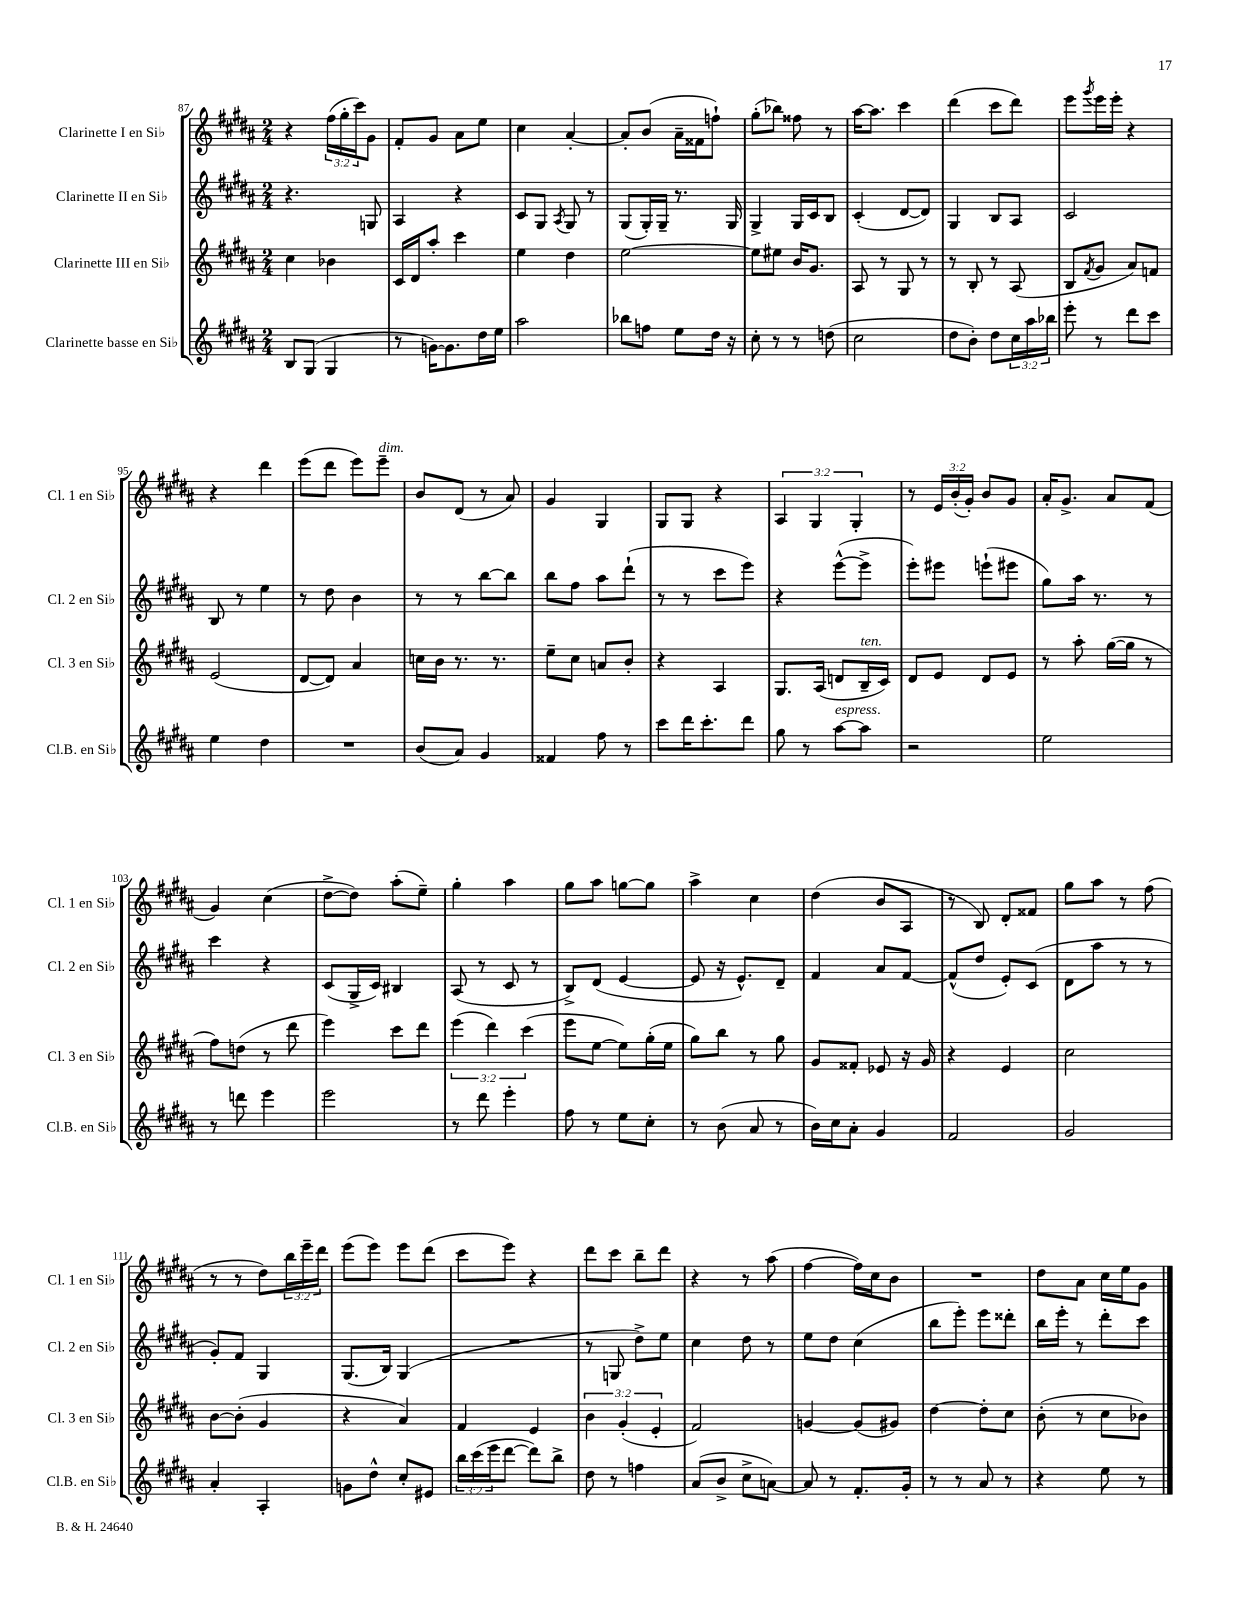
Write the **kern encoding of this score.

**kern	**kern	**kern	**kern
*part4	*part3	*part2	*part1
*staff4	*staff3	*staff2	*staff1
*I"Clarinette basse en Si♭	*I"Clarinette III en Si♭	*I"Clarinette II en Si♭	*I"Clarinette I en Si♭
*I'Cl.B. en Si♭	*I'Cl. 3 en Si♭	*I'Cl. 2 en Si♭	*I'Cl. 1 en Si♭
*clefG2	*clefG2	*clefG2	*clefG2
*k[f#c#g#d#a#]	*k[f#c#g#d#a#]	*k[f#c#g#d#a#]	*k[f#c#g#d#a#]
*M2/4	*M2/4	*M2/4	*M2/4
=87	=87	=87	=87
8B/L	4cc#\	4.r	4r
(8G#/J	.	.	.
4G#/	4b-X\	.	(24ff#\LL
.	.	.	24gg#'\
.	.	.	24ccc#\J)
.	.	8Gn/	8g#\J
=88	=88	=88	=88
8r	16c#/LL	4A#/	8f#'/L
.	16d#/J	.	.
[16gn\KL)	8aa#'/J	.	8g#/J
8.g\]	.	.	.
.	4ccc#\	4r	8a#\L
16dd#\L	.	.	8ee\J
16ee\JJ	.	.	.
=89	=89	=89	=89
2aa#\	4ee\	8c#/L	4cc#\
.	.	8G#/J	.
.	.	8qA#/	.
.	4dd#\	8G#/	[4a#'/
.	.	8r	.
=90	=90	=90	=90
8bb-X\L	[2ee\	(8G#/L	8a#'/L]
8ffn\J	.	16G#'/L)	(8b/J
.	.	16G#~/JJ	.
8ee\L	.	8.r	16a#~\LL
.	.	.	16f##X\J
16dd#\Jk	.	.	8ffn`\J)
16r	.	16G#/	.
=91	=91	=91	=91
8cc#'\	8ee\L]	4G#^/	(8gg#'\L
8r	8ee#X\J	.	8bb-X\J)
8r	16b/KL	16G#/LL	8ff##X\
.	8.g#/J	16c#/J	.
(8ddn\	.	8B/J	8r
=92	=92	=92	=92
2cc#\	8A#/	(4c#'/	[16aa#\KL
.	.	.	8.aa#\J]
.	8r	.	.
.	8G#/	[8d#/L	4ccc#\
.	8r	8d#/J])	.
=93	=93	=93	=93
8dd#\L	8r	4G#/	(4ddd#\
8b'\J)	8B'/	.	.
8dd#\L	8r	8B/L	8ccc#\L
24cc#\L	(8A#/	8A#/J	8ddd#\J)
24aa#\	.	.	.
24bb-X\JJ	.	.	.
=94	=94	=94	=94
8eee'\	8B/L	2c#/	8eee\L
.	8qf#/	.	8qggg#/
8r	8g#/J	.	16eee\L
.	.	.	16eee'\JJ
8ddd#\L	8a#/L)	.	4r
8ccc#\J	8fn/J	.	.
!!LO:LB:g=z
=95	=95	=95	=95
4ee\	(2e/	8B/	4r
.	.	8r	.
4dd#\	.	4ee\	4ddd#\
=96	=96	=96	=96
2r	[8d#/L	8r	(8eee\L
.	8d#/J])	8dd#\	8ddd#\J
.	4a#/	4b\	8eee\L)
!	!	!	!LO:TX:a:i:t=dim.
.	.	.	8eee~\J
=97	=97	=97	=97
(8b/L	16ccn\LL	8r	8b/L
.	16b\JJ	.	.
8a#/J)	8.r	8r	(8d#/J
4g#/	.	[8bb\L	8r
.	8.r	.	.
.	.	8bb\J]	8a#/)
=98	=98	=98	=98
4f##X/	8ee~\L	8bb\L	4g#/
.	8cc#\J	8ff#\J	.
8ff#\	8an/L	8aa#\L	4G#/
8r	8b'/J	(8ddd#`\J	.
=99	=99	=99	=99
8ccc#\L	4r	8r	8G#/L
16ddd#\K	.	8r	8G#/J
8.ccc#'\	.	.	.
.	4A#/	8ccc#\L	4r
8ddd#\J	.	8eee\J)	.
=100	=100	=100	=100
8gg#\	8.G#/L	4r	6A#/
8r	.	.	.
.	.	.	6G#/
.	(16A#/Jk	.	.
!LO:TX:a:i:t=espress.	!	!	!
[8aa#\L	8dn/L	([8eee^^\L	.
.	.	.	6G#'/
!	!LO:TX:a:i:t=ten.	!	!
8aa#\J]	16B~/L	8eee^\J]	.
.	16c#/JJ)	.	.
=101	=101	=101	=101
2r	8d#/L	8eee'\L)	8r
.	8e/J	8eee#X\J	24e/LL
.	.	.	(24b'/
.	.	.	24g#'/JJ)
.	8d#/L	(8eeen`\L	8b/L
.	8e/J	8eee#X\J	8g#/J
=102	=102	=102	=102
2ee\	8r	8gg#\L)	16a#'/KL
.	.	.	8.g#^/J
.	8aa#'\	16aa#\Jk	.
.	.	8.r	.
.	([16gg#\LL	.	8a#/L
.	16gg#\JJ]	.	.
.	8r	8r	(8f#/J
!!LO:LB:g=z
=103	=103	=103	=103
8r	8ff#\L)	4ccc#\	4g#/)
8dddn\	(8ddn\J	.	.
4eee\	8r	4r	(4cc#\
.	8ddd#\	.	.
=104	=104	=104	=104
2eee\	4eee\)	(8c#/L	[8dd#^\L
.	.	16G#^/L	8dd#\J])
.	.	16c#/JJ)	.
.	8ccc#\L	4B#X/	(8aa#'\L
.	8ddd#\J	.	8ee~\J)
=105	=105	=105	=105
8r	(6eee\	(8A#/	4gg#'\
8ddd#\	.	8r	.
.	6ddd#\)	.	.
4eee'\	.	8c#/	4aa#\
.	(6ccc#\	.	.
.	.	8r	.
=106	=106	=106	=106
8ff#\	8eee\L	8B^/L)	8gg#\L
8r	[8ee\J	(8d#/J	8aa#\J
8ee\L	8ee\L])	[4e/	[8ggn\L
8cc#'\J	(16gg#'\L	.	8gg\J]
.	16ee\JJ	.	.
=107	=107	=107	=107
8r	8gg#\L)	8e/]	4aa#^\
(8b\	8bb\J	16r	.
.	.	8.e^^/L)	.
8a#/	8r	.	4cc#\
8r	8gg#\	8d#~/J	.
=108	=108	=108	=108
16b\LL)	8g#/L	4f#/	(4dd#\
16cc#\J	.	.	.
8a#'\J	8f##X'/J	.	.
4g#/	8e-X/	8a#/L	8b/L
.	16r	[8f#/J	8A#/J
.	16g#/	.	.
=109	=109	=109	=109
2f#/	4r	(8f#^^/L]	8r
.	.	8dd#/J	8B/)
.	4e/	8e'/L)	8d#'/L
.	.	(8c#/J	8f##X/J
=110	=110	=110	=110
2g#/	2cc#\	8d#\L	8gg#\L
.	.	8aa#\J	8aa#\J
.	.	8r	8r
.	.	8r	(8ff#\
!!LO:LB:g=z
=111	=111	=111	=111
4a#'/	[8b\L	8g#'/L)	8r
.	(8b'\J]	8f#/J	8r
4A#'/	4g#/	4G#/	8dd#\L)
.	.	.	24bb\L
.	.	.	24eee~\
.	.	.	24ddd#\JJ
=112	=112	=112	=112
8gn\L	4r	(8.G#/L	(8eee\L
8dd#^^\J	.	.	8eee\J)
.	.	16B/Jk)	.
8cc#'/L	4a#/)	(4G#/	8eee\L
8e#X/J	.	.	(8ddd#\J
=113	=113	=113	=113
24bb\LL	4f#/	2r	8ccc#\L
(24ccc#\	.	.	.
24eee\J	.	.	.
[8ddd#\J	.	.	8eee\J)
8ddd#\L])	4e/	.	4r
8bb^\J	.	.	.
=114	=114	=114	=114
8dd#\	6b\	8r	8ddd#\L
8r	.	8Gn/	8ccc#\J
.	(6g#'/	.	.
4ffn\	.	8dd#^\L)	8bb~\L
.	6e'/	.	.
.	.	8ee\J	8ddd#\J
=115	=115	=115	=115
(8a#/L	2f#/)	4cc#\	4r
8b^/J	.	.	.
8cc#^\L	.	8dd#\	8r
[8an\J)	.	8r	(8aa#\
=116	=116	=116	=116
8a/]	[4gn/	8ee\L	[4ff#\
8r	.	8dd#\J	.
8.f#'/L	(8g/L]	(4cc#\	16ff#\LL])
.	.	.	16cc#\J
.	8g#X/J)	.	8b\J
16g#'/Jk	.	.	.
=117	=117	=117	=117
8r	[4dd#\	8bb\L	2r
8r	.	8eee'\J)	.
8a#/	8dd#'\L]	8eee\L	.
8r	8cc#\J	8ddd##X'\J	.
=118	=118	=118	=118
4r	(8b'\	16bb\LL	8dd#\L
.	.	16eee'\JJ	.
.	8r	8r	8a#\J
8ee\	8cc#\L	8ddd#'\L	16cc#\LL
.	.	.	16ee\J
8r	8b-X\J)	8ccc#\J	8g#\J
==	==	==	==
*-	*-	*-	*-
